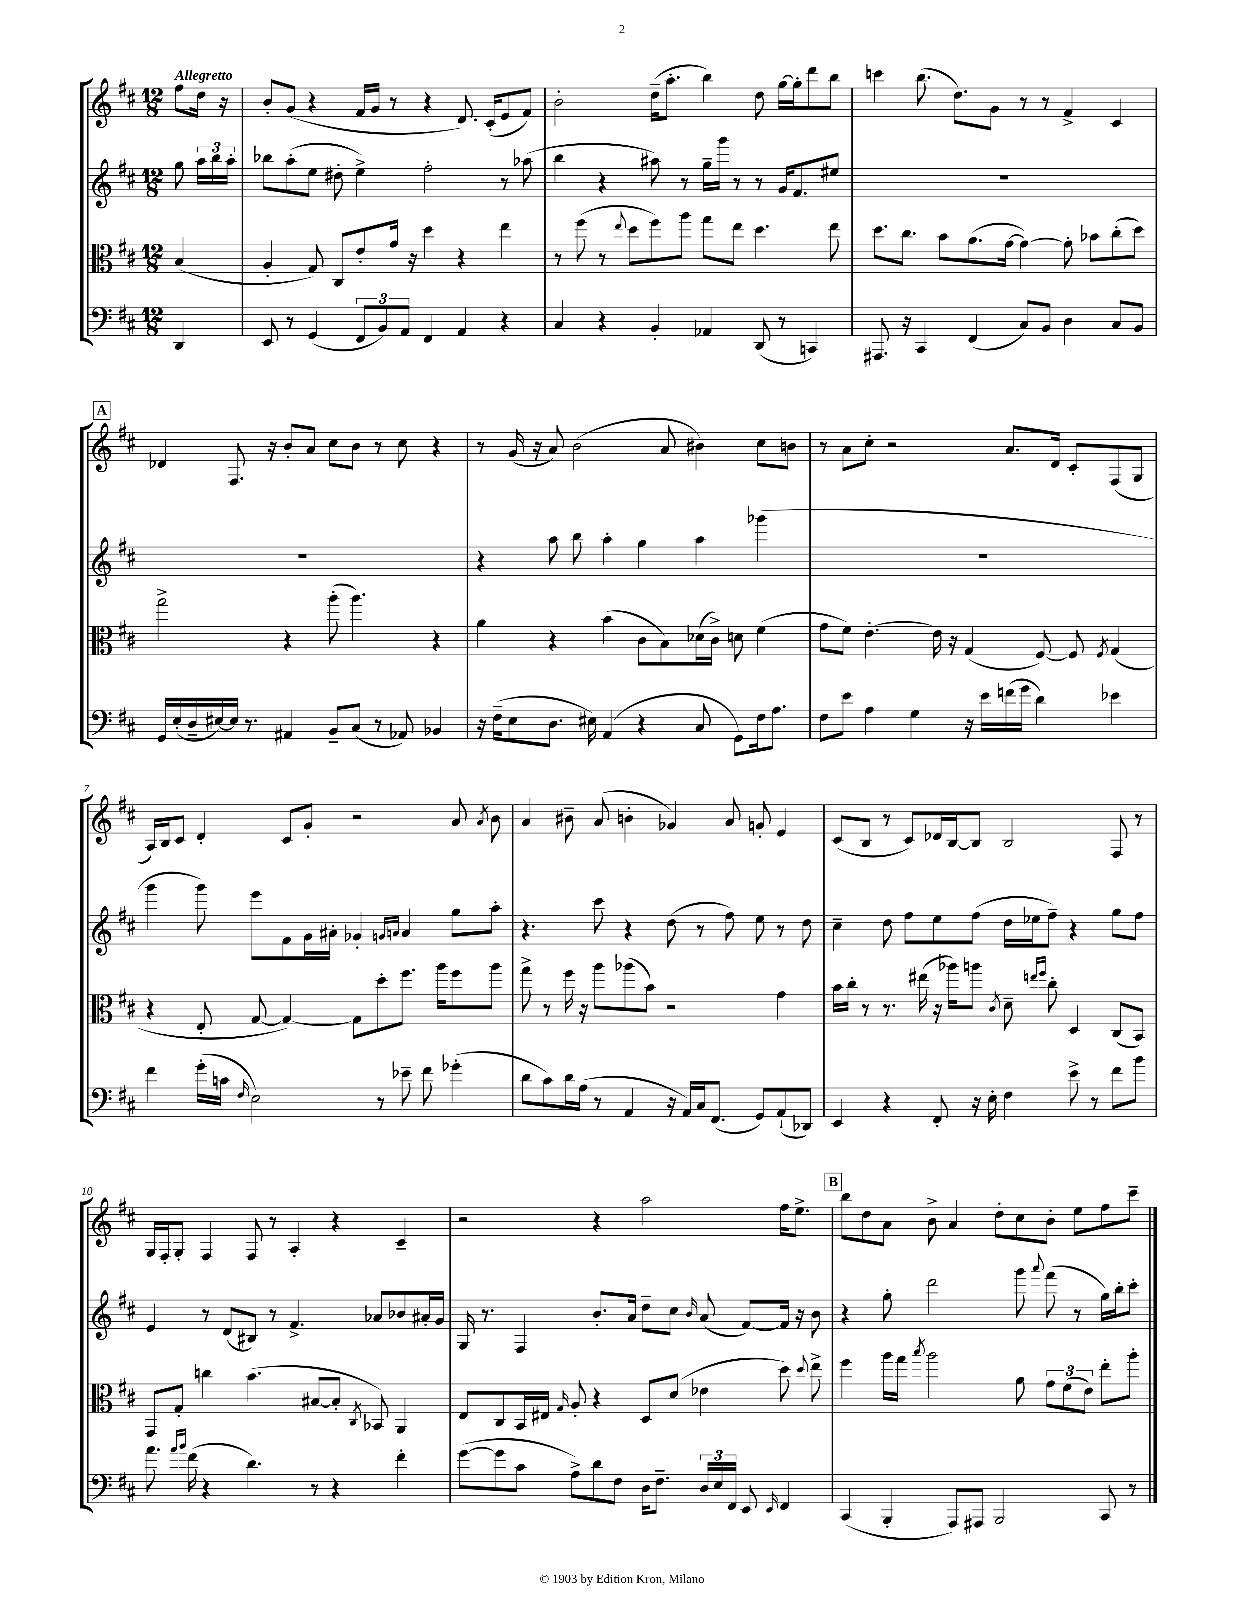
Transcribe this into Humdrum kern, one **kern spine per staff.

**kern	**kern	**kern	**kern
*staff4	*staff3	*staff2	*staff1
*clefF4	*clefC3	*clefG2	*clefG2
*k[f#c#]	*k[f#c#]	*k[f#c#]	*k[f#c#]
*M12/8	*M12/8	*M12/8	*M12/8
4DD	(4B	8gg	8ff#
.	.	24aa	16dd
.	.	24bb	.
.	.	.	16r
.	.	24aa'	.
=	=	=	=
8EE	4A'	8bb-	8b'
8r	.	(8aa'	(8g
(4GG	8G)	8ee	4r
.	8C#	8dd#'	.
12FF#	8e'	4ee^)	16f#
.	.	.	16g
12BB)	.	.	.
.	16g	.	8r
12AA	.	.	.
.	16r	.	.
4FF#	4dd	2ff#'	4r
4AA	4r	.	8.d)
.	.	.	(16c#'
4r	4ee	8r	8e
.	.	(8aa-	8f#)
=	=	=	=
4C#	8r	4bb	2b'
.	(8ff#	.	.
4r	8r	4r	.
.	8qqee	.	.
.	8dd	.	.
4BB'	8ff#)	8aa#)	(16dd~
.	.	.	8.aa'
.	8aa	8r	.
4AA-	8gg	16gg~	4bb)
.	.	16ggg	.
.	8ee	8r	.
(8DD	4.dd	8r	8dd
8r	.	16g	[16gg
.	.	8.f#	16gg']
4CC)	.	.	8ddd
.	8ee	8ee#	8bb
=	=	=	=
8.AAA#	8.dd	1.r	4ccc
16r	8.cc#	.	.
4CC#	.	.	(8.bb
.	8b	.	.
.	.	.	8.dd)
(4FF#	(8.a	.	.
.	.	.	8g
.	[16g	.	.
8C#)	4g_)	.	8r
8BB	.	.	8r
4D	8g']	.	4f#^
.	8b-	.	.
8C#	(8cc#'	.	4c#
8BB	8dd)	.	.
=	=	=	=
16GG	2gg^	1.r	4d-
(16E'	.	.	.
16D~	.	.	.
[16E#)	.	.	.
16E#]	.	.	8.F#
8.r	.	.	.
.	.	.	16r
4AA#	4r	.	8b'
.	.	.	8a
8BB~	(8aa'	.	8cc#
(8C#	4.aa)	.	8b
8r	.	.	8r
8AA-)	.	.	8cc#
4BB-	4r	.	4r
=	=	=	=
16r	4a	4r	8r
(16F#~	.	.	.
8E	.	.	(16g
.	.	.	16r
8.D	4r	8aa	8a)
.	.	8bb	(2b
16E#)	.	.	.
(4AA	(4b	4aa'	.
4r	8c#	4gg	.
.	8B)	.	8a
8C#	(16d-	4aa	4b#)
.	16c#^)	.	.
8GG)	8d	.	.
16F#	(4f#	(4ggg-	8cc#
8.A	.	.	.
.	.	.	8b
=	=	=	=
8F#	8g	1.r	8r
8e	8f#)	.	8a
4A	[4.e'	.	8cc#'
.	.	.	2r
4G	.	.	.
.	16e]	.	.
.	16r	.	.
16r	(4G	.	.
16e	.	.	.
(16f	.	.	8.a
16g	.	.	.
4d)	[8F#)	.	.
.	.	.	16d
.	8F#]	.	8c#'
.	8qF#	.	.
4e-	(4G	.	(8F#
.	.	.	8G
=	=	=	=
4f#	4r	4ggg	16A)
.	.	.	16B
.	.	.	8c#
(16g'	8E'	8ggg)	4d'
16c	.	.	.
16qqF#	.	.	.
2E)	[8G	8eee	.
.	4G_)	8f#	8c#
.	.	16g	8g'
.	.	16a#'	.
.	8G]	4g-'	2r
8r	8dd'	.	.
.	.	16qqg	.
.	.	16qqa	.
8e-~	8.ff#	4a	.
8f#	.	.	.
.	16aa	.	.
(4g-'	8ff#	8gg	8a
.	.	.	8qa
.	8aa	8aa'	8b
=	=	=	=
8d	8gg^	4.r	4a
8c#)	8r	.	.
16d	16ff#	.	8b#~
(16A	16r	.	.
8r	8aa	8ccc#	(8a
4AA	(8aa-	4r	4b'
.	8b)	.	.
16r	2r	(8dd	4g-)
16AA)	.	.	.
16C#	.	8r	.
(8.FF#	.	.	.
.	.	8ff#)	8a
8GG)	.	8ee	8g'
(8AA`	4g	8r	4e
8DD-)	.	8dd	.
=	=	=	=
4EE	16b	4cc#~	(8c#
.	16cc#'	.	.
.	8r	.	8B
4r	8.r	8dd	8r
.	.	8ff#	8c#)
.	(16ee#	.	.
8FF#'	16r	8ee	16d-
.	16aa-)	.	[16B
16r	8aa	(8ff#	8B]
16E'	.	.	.
.	8qc#	.	.
4F#	8d~	16dd	2B
.	.	16ee-	.
.	16qqee	.	.
.	16qqff#	.	.
.	8cc#'	8ff#~)	.
8e^	4D	4r	.
8r	.	.	.
8f#	(8C#	8gg	8F#
8b	8BB)	8ff#	8r
=	=	=	=
8.a	8GG	4e	16G
.	.	.	16F#'
.	8G'	.	8G'
16qqa	.	.	.
16qqb	.	.	.
(16f#	.	.	.
4r	4cc	8r	4F#
.	.	(8d	.
4.d)	(4.b	8B#)	8F#
.	.	8r	8r
.	.	4.f#^	4A'
8r	[8B#	.	.
4r	8B#']	.	4r
.	8qC#	.	.
.	8BB-)	8a-	.
4f#'	4AA	8b-	4c#~
.	.	16a#'	.
.	.	16g	.
=	=	=	=
([8g	8E	16G	2r
.	.	8.r	.
8g]	8C#	.	.
8c#	16BB	4F#	.
.	16E#	.	.
.	16qqG	.	.
8A^)	8A'	.	.
8d	4r	8.b'	4r
8F#	.	.	.
.	.	16a	.
16D	8D	8dd~	2aa
8.F#~	.	.	.
.	(8d	8cc#	.
.	.	16qqb	.
24D	4e-	(8a	.
24E	.	.	.
24FF#	.	.	.
8EE	.	[8f#)	.
16qqEE	.	.	.
4FF#	8dd)	16f#]	16ff#
.	.	16r	8.ee^
.	8qqdd	.	.
.	8ee^	8b	.
=	=	=	=
(4CC#	4ff#	4r	8bb
.	.	.	8dd
4BBB'	16aa	8gg'	8a
.	16gg	.	.
.	8qbb	.	.
.	2aa	2ddd	8b^
8AAA)	.	.	4a
8AAA#	.	.	.
2BBB	.	.	8dd'
.	8a	8ggg	8cc#
.	.	8qqaaa	.
.	12g	(8fff#	8b'
.	(12f#	.	.
.	.	8r	8ee
.	12e)	.	.
8CC#	8ee'	16gg)	8ff#
.	.	16bb'	.
8r	8aa'	8ccc#'	8ccc#~
==	==	==	==
*-	*-	*-	*-
